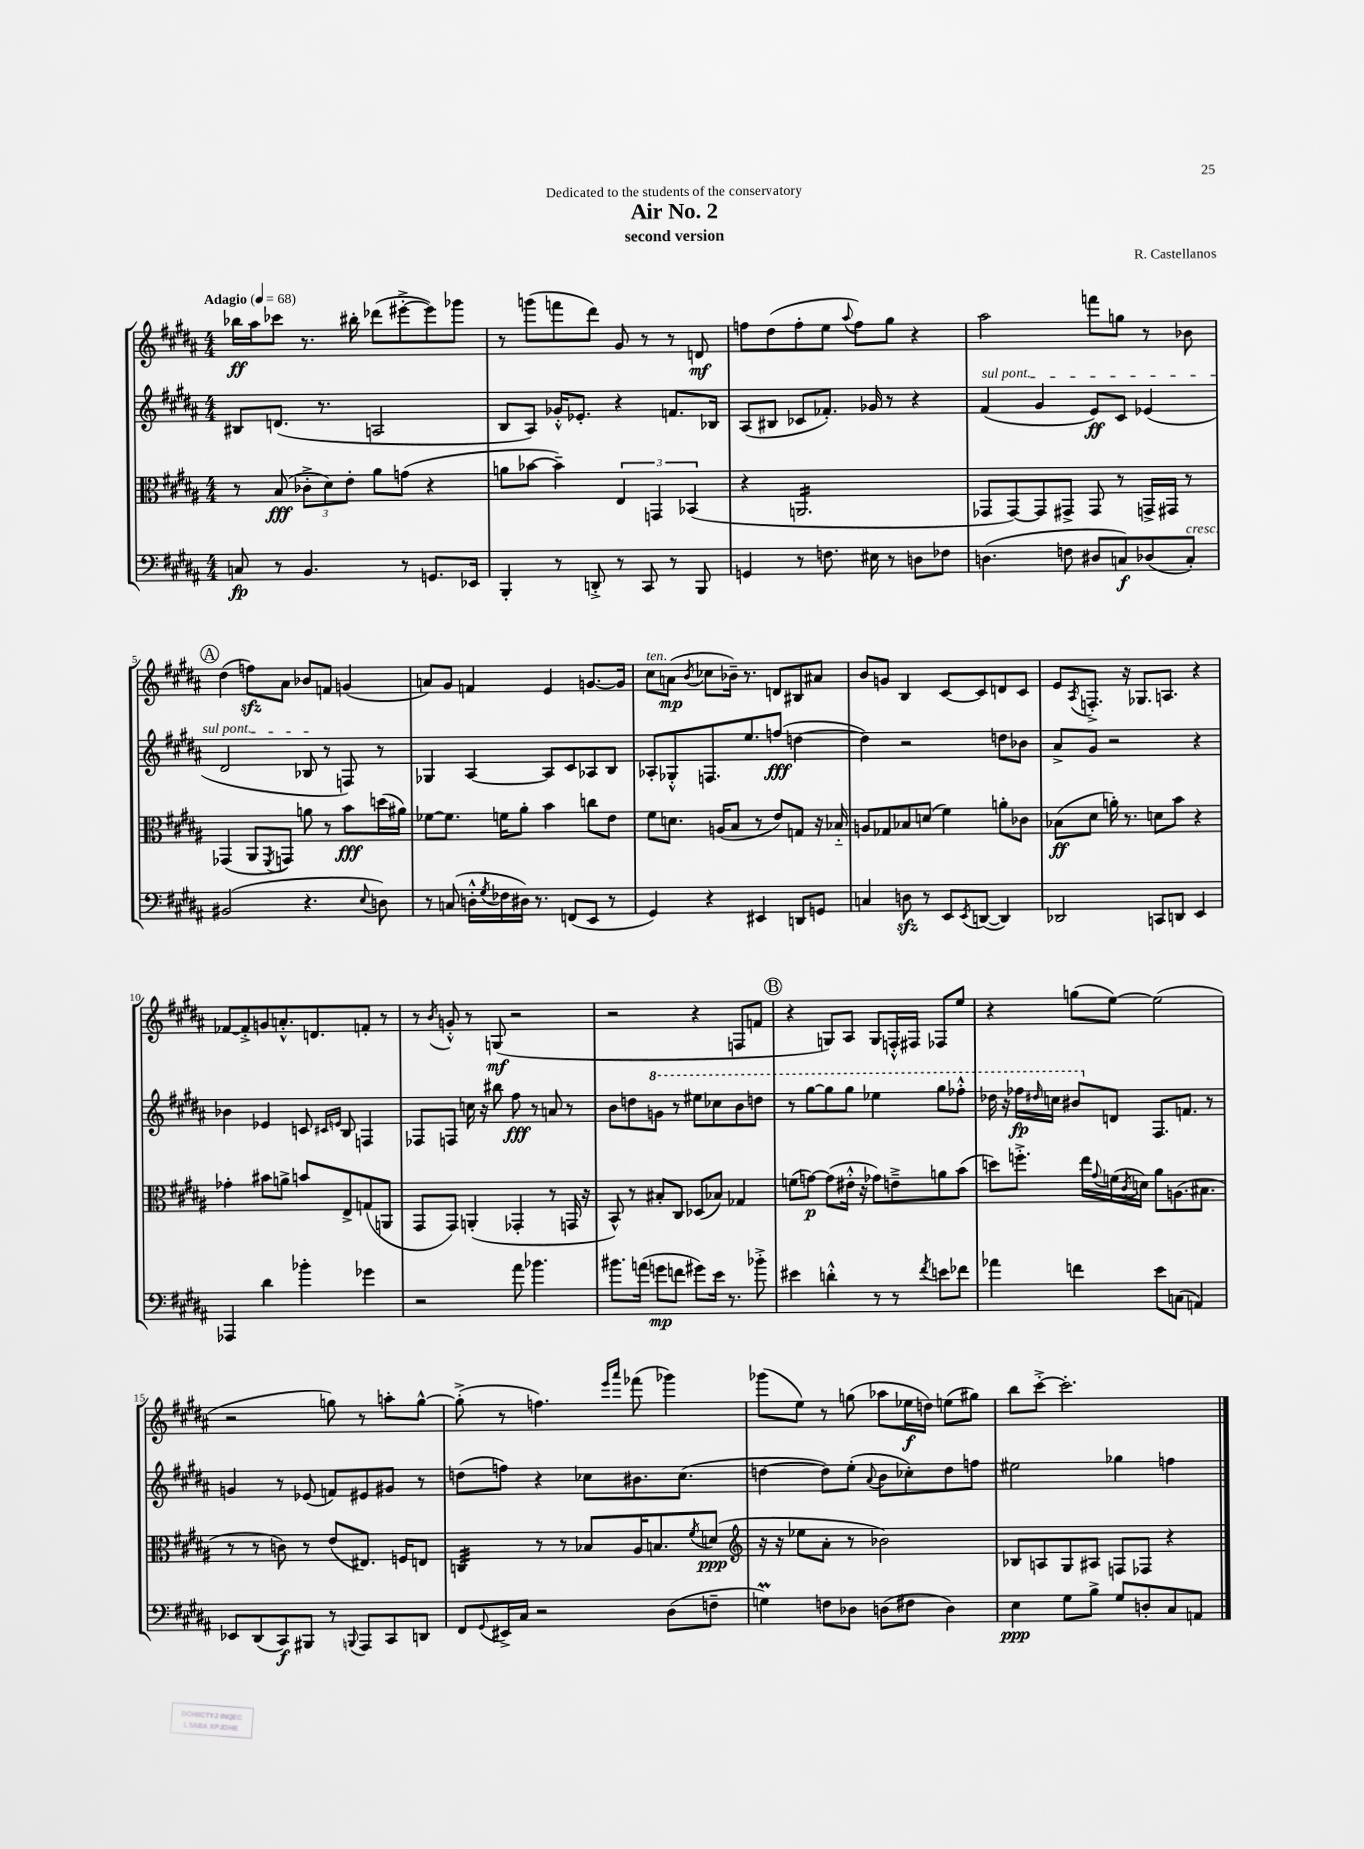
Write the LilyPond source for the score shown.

\header { title = "Air No. 2" composer = "R. Castellanos" subtitle = "second version" dedication = "Dedicated to the students of the conservatory" }
<<
\new StaffGroup <<
\new Staff = "s0" {
    \clef treble \key b \major \numericTimeSignature \time 4/4 \tempo "Adagio" 4 = 68
    bes''16\ff ais''16 ces'''8 r8. bis''16-. des'''8( eis'''8~-.-> eis'''8) ges'''8 |
    r8 g'''8( f'''8 dis'''8) gis'8 r8 r8 d'8\mf |
    f''8 dis''8( f''8-. e''8 \appoggiatura { ais''8 } f''8) gis''8 r4 |
    ais''2 f'''8 g''8 r8 bes'8 |
    \mark \markup { \circle "A" } dis''4( f''8\sfz) ais'8 bes'8 f'8 g'4( |
    a'8) gis'8 f'4 e'4 g'8.~ g'16 |
    cis''8^\markup { \italic "ten." } a'8\mp( \acciaccatura { b'8 } ces''8 bes'16--) r8. d'8 bis8 ais'8 |
    b'8 g'8 b4 cis'8~ cis'8 d'8 cis'8 |
    e'8 \acciaccatura { ais8 } f8.-.-> r16 ges8. a8. r4 |
    fes'8~ fes'8-.-> g'8 a'8.-.-^ d'8. f'8-. r8 |
    r8 \acciaccatura { b'8 } g'8-.-^ r8 g8\mf( r2 |
    r2 r4 f8 f'8 |
    \mark \markup { \circle "B" } r4 g8) ais8 g8 f16-.-^ fis16 fes8 e''8 |
    r4 g''8( e''8~) e''2( |
    r2 g''8) r8 a''8-. g''8~-^ |
    g''8-.->( r8 f''4.) \grace { e'''16 ais'''16 } fes'''8( ges'''4) |
    ges'''8( e''8) r8 g''8( aes''8 ees''16\f d''16) e''8( gis''8) |
    b''8 cis'''8~-.-> cis'''2.-. \bar "|." |
}
\new Staff = "s1" {
    \clef treble \key b \major \numericTimeSignature \time 4/4
    bis8 d'8.( r8. a2 |
    b8 ais8) ges'16-.-^ ees'8.-. r4 f'8. bes16 |
    ais8( bis8 ces'8 fes'8.-.) ges'16 r8 r4 |
    \once \override TextSpanner.bound-details.left.text = \markup { \italic "sul pont." } fis'4\startTextSpan( gis'4 e'8\ff) cis'8 ees'4( |
    \mark \markup { \circle "A" } dis'2 bes8\stopTextSpan r8 f8) r8 |
    ges4 ais4~ ais8 cis'8 aes8 b8 |
    aes8-. ges8-.-^ f8. e''8. f''8\fff( d''4~ |
    d''4) r2 d''8 bes'8 |
    ais'8-> gis'8 r2 r4 |
    bes'4 ees'4 c'8 \grace { cis'16 e'16 } b8 f4 |
    fes8 f8 c''16 r16 bis''8 fis''8\fff r8 a'8 r8 |
    b'8 d''8 \ottava #1 g''8 r8 eis'''8 ces'''8 b''8 d'''8 |
    \mark \markup { \circle "B" } r8 gis'''8~ gis'''8 gis'''8 ees'''4 gis'''8 fes'''8-.-^ |
    des'''16 r16 fes'''16\fp \grace { dis'''16 } c'''16 bis''8 \ottava #0 d'8 fis8. f'8. r8 |
    g'4 r8 ees'8( f'8) eis'8 gis'8 r8 |
    d''8( f''8) r4 ces''8 bis'8. ces''8.( |
    d''4~ d''8) e''8-.( \appoggiatura { ais'8 } b'8 ces''8-.) d''8 f''8 |
    eis''2 ges''4 f''4 \bar "|." |
}
\new Staff = "s2" {
    \clef alto \key b \major \numericTimeSignature \time 4/4
    r8 b8\fff( \tuplet 3/2 { ces'8-.-> dis'8) e'8-. } ais'8 g'8( r4 |
    a'8 bes'8~ bes'4--) \tuplet 3/2 { e4 g,4 bes,4( } |
    r4 a,2.:16 |
    ges,8 ges,8~) ges,8 gis,8-> gis,8 r8 g,16-> gis,16 r8 |
    \mark \markup { \circle "A" } ges,4( ais,8 \acciaccatura { fis,8 } g,8) a'8 r8 b'8\fff d''16( ais'16) |
    fes'8~ fes'8. f'16 ais'8-. b'4 c''8 e'8 |
    fis'8 d'8. a16( b8 r8 e'8) g8 r16 bes16-_ |
    a8 ges8 bes8 d'8( fis'4) a'8-. ces'8 |
    bes8\ff( dis'8 a'16-.) r8. d'8 b'8 r4 |
    ges'4-. bis'8 a'8-> b'8 e8-> g8( a,8 |
    gis,8 gis,8) a,4-.( ges,4-. r8 g,16 r16 |
    b,8-^) r8 bis8-. cis8 des8( bes8) ges4 |
    \mark \markup { \circle "B" } f'8( g'8~\p) g'8( eis'16-.-^ r16 ges'8) e'8---> a'8 b'8( |
    d''8) f''8.-.-> e''16 \appoggiatura { gis'8 } f'16( \acciaccatura { cis'8 } d'16) ais'8 a8.( bis8. |
    r8 r8 c'8) r8 e'8( eis8.) f16 e8 |
    c4:32 r8 r8 bes8 ais16 b8. \acciaccatura { fis'8 } d'8\ppp( |
    \clef treble r16 r16 ees''8 ais'8-. r8 bes'2) |
    bes8 a8 gis8 ais8 f8 fes8 r4 \bar "|." |
}
\new Staff = "s3" {
    \clef bass \key b \major \numericTimeSignature \time 4/4
    c8\fp r8 b,4. r8 g,8. ees,16 |
    b,,4-. r8 d,8-.-> r8 cis,8 r8 b,,8 |
    g,4 r8 f8. eis16 r8 d8 fes8 |
    d4.( f8 dis8 c8\f) des8( c8-.^\markup { \italic "cresc." }) |
    \mark \markup { \circle "A" } bis,2( r4. \appoggiatura { e8 } d8) |
    r8 c8( d16-.-^ \acciaccatura { gis8 } fes16 dis16) r8. f,8( e,8 r8 |
    gis,4) r4 eis,4 d,8 g,8 |
    c4 d8\sfz r8 e,8 \acciaccatura { e,8 } d,8~( d,4) |
    des,2 c,8 d,8 e,4 |
    aes,,4 dis'4 bes'4-. ges'4 |
    r2 ais'8 bes'4. |
    bis'8. a'16( g'8\mp f'8 gis'8) e'16 r8. bes'8-.-> |
    \mark \markup { \circle "B" } eis'4 d'4-.-^ r8 r8 \acciaccatura { fis'8 } e'8 fes'8 |
    aes'4 f'4 e'8 c8( a,4) |
    ees,8 dis,8( cis,8\f) bis,,8 r8 \appoggiatura { b,,8 } ais,,8 cis,8 d,8 |
    fis,8 \appoggiatura { gis,8 } eis,16-> cis16 r2 dis8( f8-- |
    g4\prall) f8 des8 d8( fis8 d4) |
    e4\ppp gis8 b8-> gis8 d8-. cis8 a,8 \bar "|." |
}
>>
>>
